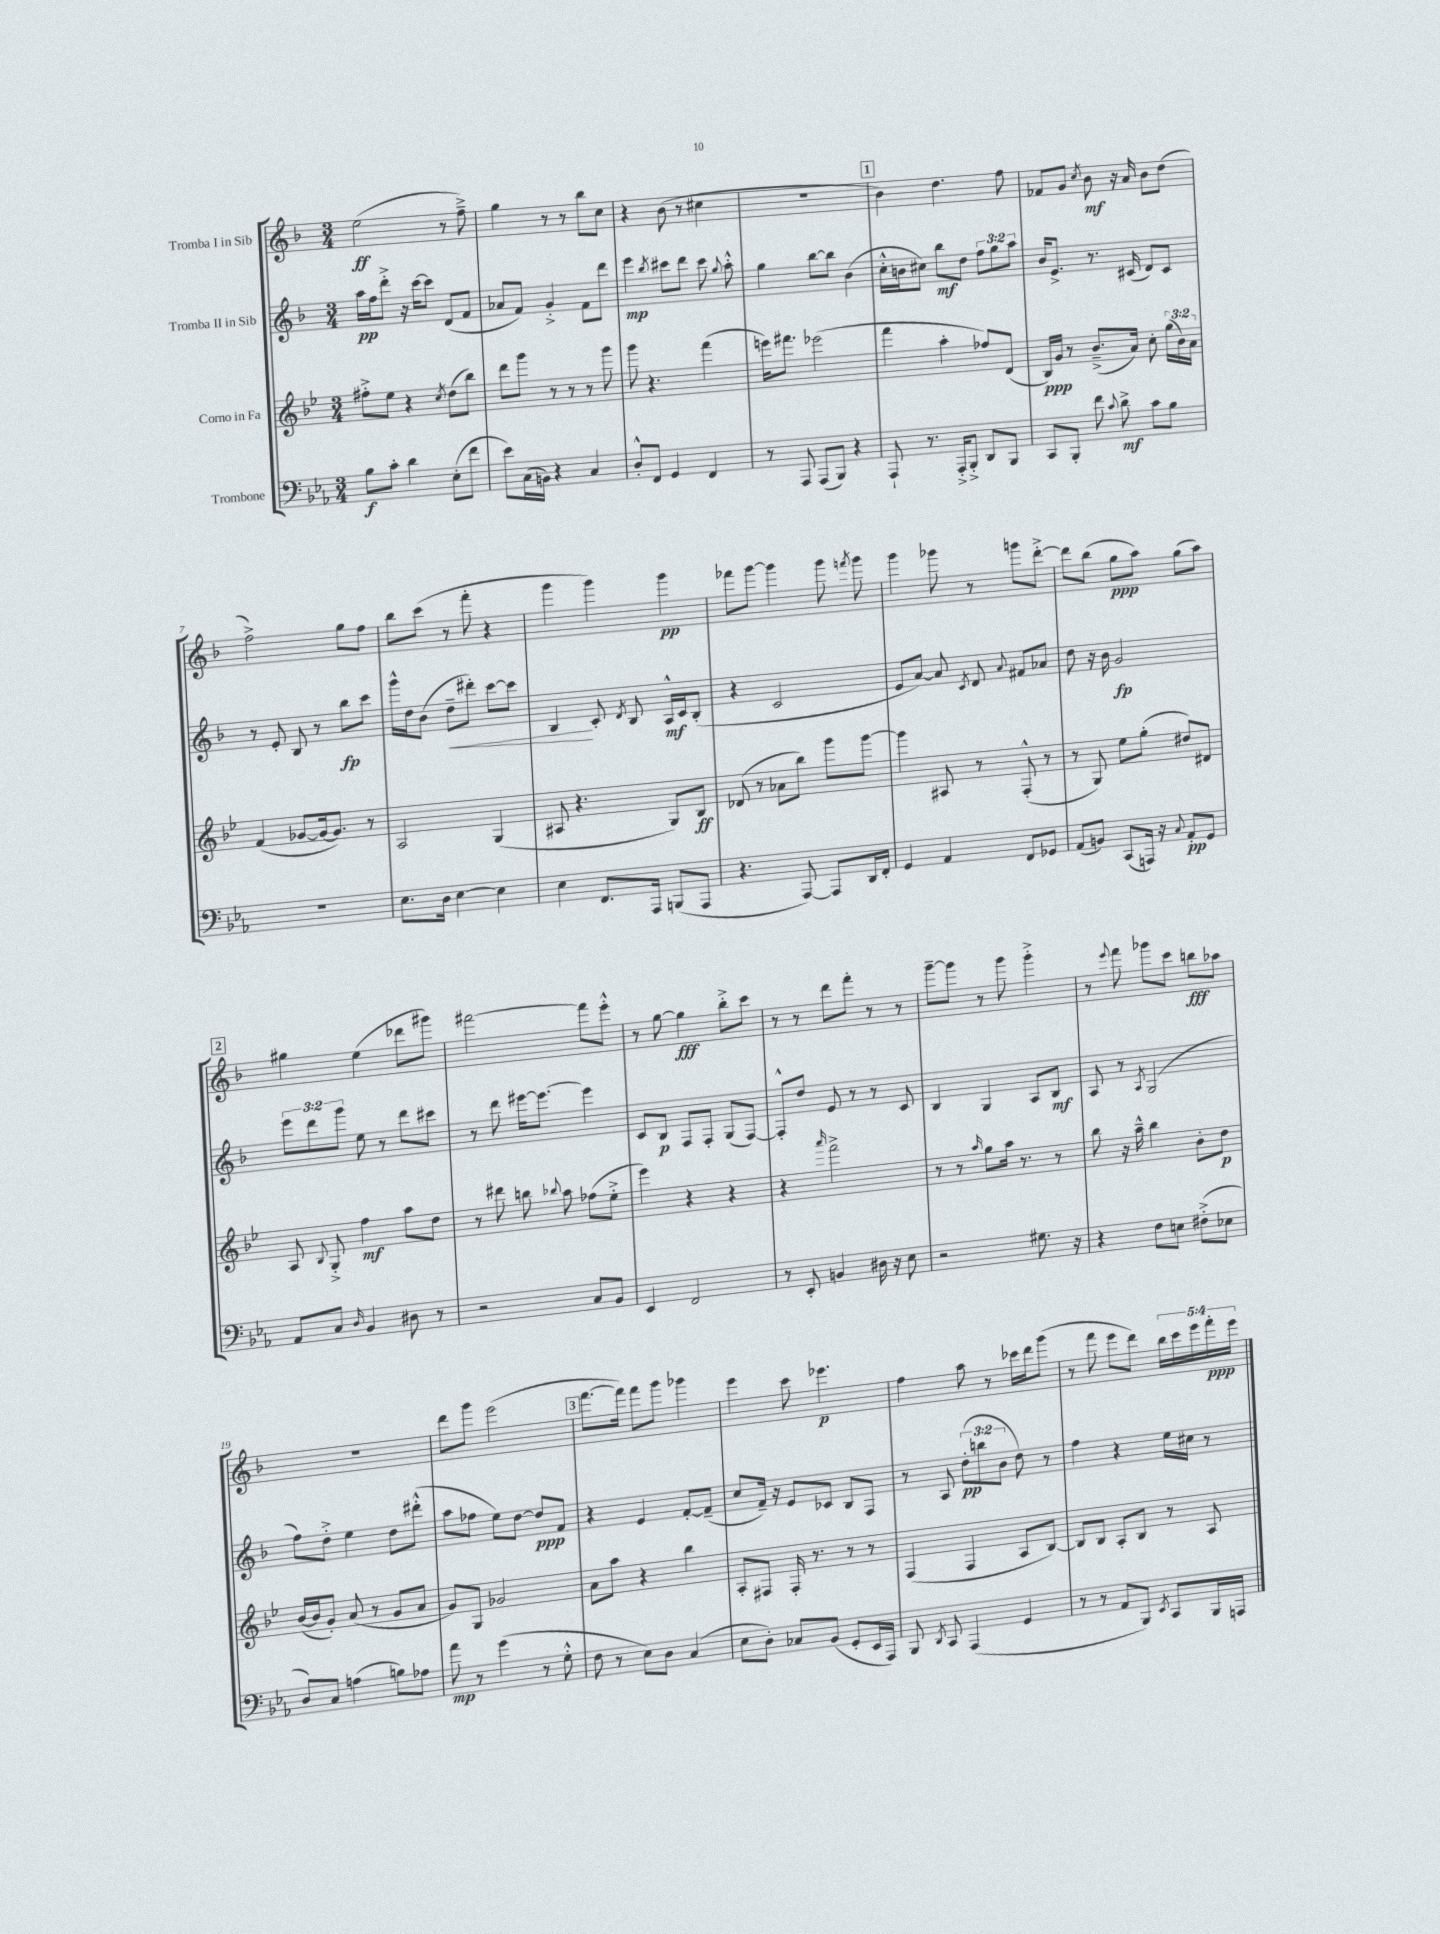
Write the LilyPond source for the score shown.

<<
\new StaffGroup <<
\new Staff = "s0" \with { instrumentName = "Tromba I in Sib" } {
    \clef treble \key f \major \numericTimeSignature \time 3/4 \override Staff.TupletNumber.text = #tuplet-number::calc-fraction-text
    \autoBeamOff e''2\ff( r8 f''8--->) |
    g''4 r8 r8 bes''8[ c''8] |
    r4 bes'8( r8 cis''4 |
    R2. |
    \mark \markup { \box "1" } bes'4) d''4. f''8 |
    fes'8[ g'8] \acciaccatura { c''8 } bes'8\mf r16 a'16 bes'8[ d''8]( |
    f''2->) g''8[ f''8] |
    bes''8[ c'''8]( r8 f'''8-. r4 |
    g'''4 g'''4) g'''4\pp |
    fes'''8[ g'''8]~ g'''4 g'''8 \acciaccatura { f'''8 } g'''8 |
    g'''4 ges'''8 r8 g'''8[ d'''8]~-.-> |
    d'''8[ bes''8]( g''8[\ppp a''8]) g''8[( a''8]) |
    \mark \markup { \box "2" } gis''4 e''4( des'''8[ gis'''8]) |
    fis'''2~ fis'''8[ e'''8]-.-^ |
    r8 g''8~ g''4\fff bes''8[-.-> c'''8] |
    r8 r8 d'''8[ f'''8]-. r8 r8 |
    g'''8[~-- g'''8] r8 g'''8 g'''4-.-> |
    r8 \appoggiatura { e'''8 } f'''8 ges'''8[ c'''8] b''8[\fff aes''8] |
    R2. |
    d'''8[ g'''8] e'''2( |
    \mark \markup { \box "3" } f'''8.[~ f'''16]) f'''8[ g'''8] ges'''4 |
    e'''4 c'''8 ees'''4.\p |
    f''4 a''8 r8 ces'''16[ d'''16 g'''8]( |
    r8 f'''8 e'''8[ d'''8]) \tuplet 5/4 { bes''16[ c'''16 e'''16 f'''16-.\ppp e'''16] } \bar "|." |
}
\new Staff = "s1" \with { instrumentName = "Tromba II in Sib" } {
    \clef treble \key f \major \numericTimeSignature \time 3/4 \override Staff.TupletNumber.text = #tuplet-number::calc-fraction-text
    \autoBeamOff a''16[\pp f''16 d'''8]-.-> r16 c'''16[~ c'''8] d'8[( f'8] |
    aes'8[ f'8]) g'4-.-> f'8[ d'''8] |
    e'''4\mp \acciaccatura { bes''8 } cis'''8[ d'''8] cis'''8 \appoggiatura { g''8 } a''8-.-^ |
    g''4 bes''8[~ bes''8] bes'4( |
    \mark \markup { \box "1" } c''16[-.-^ b'16 cis''8]) bes''8[\mf d''8] \tuplet 3/2 { f''8[ g''8 a''8] } |
    bes'16[ e'8.]-> r8. cis'16( d'8[) cis'8] |
    r8 e'8-. bes8 r8 bes''8[\fp c'''8] |
    g'''16[-^ d''16 bes'8]( d''8[--\< dis'''8]-.) c'''8[~ c'''8] |
    bes4\! c'8-. \acciaccatura { d'8 } bes8 a16[-^\mf c'16 bes8]-.( |
    r4 c'2 |
    e'8[ a'8]~) a'8 \acciaccatura { c'8 } d'8 \appoggiatura { a'8 } fis'8[ aes'8] |
    d''8 r16 bes'16 g'2\fp |
    \mark \markup { \box "2" } \tuplet 3/2 { e'''8[ d'''8 g'''8] } e''8 r8 d'''8[ cis'''8] |
    r8 d'''8 eis'''16[~ eis'''8.]~ eis'''4 |
    c'8[ bes8]\p f8[ f8]-. g8[( f8]~) |
    f8[-.-^ d''8] e'8 r8 r8 c'8 |
    bes4 g4 a8[ bes8]\mf |
    a8 r8 \acciaccatura { a8 } g2( |
    f''8[) d''8]-.-> e''4 d''8[ dis'''8]-.-^( |
    a''8[ fes''8] e''8[) d''8]~ d''8[\ppp f'8] |
    \mark \markup { \box "3" } r4 e'4 f'8[~-. f'8]--( |
    c''8[ f'16]--) r16 e'8[ ces'8] bes8[ f8] |
    r8 a8 \tuplet 3/2 { d''8[-.\pp( b''8 bes'8] } d''8) r8 |
    f''4 r4 e''16[ cis''16] r8 \bar "|." |
}
\new Staff = "s2" \with { instrumentName = "Corno in Fa" } {
    \clef treble \key bes \major \numericTimeSignature \time 3/4 \override Staff.TupletNumber.text = #tuplet-number::calc-fraction-text
    \autoBeamOff fis''8[-.-> ees''8] r4 \acciaccatura { c''8 } d''8[( bes''8]) |
    d'''8[ g'''8] r8 r8 r8 g'''8 |
    g'''8 r4. f'''4( |
    e'''16[) fis'''8.] ees'''2( |
    \mark \markup { \box "1" } f'''4 a''4-. fes''8[) d'8]( |
    bes16[\ppp) g'16] r8 bes'8.[--->( a'16]) c''8-. \tuplet 3/2 { g''16[( bes'16) a'16] } |
    f'4( ges'8[~ ges'16~ ges'8.]) r8 |
    a2 g4( |
    ais8 r4. g8[) bes8]\ff |
    des'8( r8 aes'8[ bes''8]) g'''8[ g'''8]~ |
    g'''4 ais8 r8 f8-.-^( r8 |
    r8 g8) ees''8[ g''8]-.( dis''8[) dis'8] |
    \mark \markup { \box "2" } a8 \appoggiatura { bes8 } g8-.-> f''4\mf a''8[ d''8] |
    r8 dis'''8 b''8 \appoggiatura { bes''8 } a''8 fes''8[( ees''8]-.-> |
    ees'''4) r4 r4 |
    r4 \grace { a'''16 } f'''2-> |
    r8 r8 \grace { a''16 } g''8[ a''16] r8. r8 |
    bes''8 r16 a''16---^ bes''4 bes'8[-. d''8]\p |
    bes'16[~( bes'16 g'8]-.) a'8( r8 g'8[ a'8] |
    g'8[) g8] ges'2 |
    \mark \markup { \box "3" } a'8[ a''8] r4 bes''4 |
    a8[-. fis8] fis16-. r8. r8 r8 |
    f4( f4 a8[ bes8]~) |
    bes8[ bes8] a8[-. bes8] r8 a8 \bar "|." |
}
\new Staff = "s3" \with { instrumentName = "Trombone" } {
    \clef bass \key ees \major \numericTimeSignature \time 3/4
    \autoBeamOff bes8[\f c'8]-. d'4 ees8[-.( f'8] |
    ees'8[) c16( b,16]) r4 c4 |
    d8[-.-^ f,8] g,4 f,4 |
    r8 aes,,8 aes,,8[( bes,,8]) r4 |
    \mark \markup { \box "1" } aes,,8-! r8. aes,,16[-.-> bes,,8]-.-> d,8[ bes,,8] |
    c,8[ bes,,8]-. f'8 \appoggiatura { c'8 } d'8->\mf c'8[ bes8] |
    R2. |
    ees8.[ d16] ees4~ ees4 |
    ees4 f,8.[ aes,,16] b,,8[( aes,,8] |
    r4. aes,,8~) aes,,8[ d,16 f,16]-. |
    g,4 aes,4 f,8[ ges,8] |
    aes,8[( b,8]) c,8[( a,,16]) r16 \appoggiatura { c8 } aes,8[-.\pp g,8] |
    \mark \markup { \box "2" } aes,8[ c8] \grace { d16 } bes,4 dis8 r8 |
    r2 c8[ bes,8] |
    ees,4 f,2 |
    r8 ees,8-. b,4 dis16 r16 ees8 |
    r2 gis8. r16 |
    r4 f8[ e8] fis8[-.->( ees8] |
    d8[) c8] a4( b8[) aes8] |
    aes'8\mp r8 g'4( r8 g8-.-^ |
    \mark \markup { \box "3" } f8 r8 ees8[) d8] c4( |
    ees8[ d8]-.) ces8[ bes,8]( g,8[-. ees,16 aes,,16]) |
    bes,,8 \acciaccatura { d,8 } c,8 aes,,4( g,4 |
    r8 r8 aes,8[ bes,,8]) \acciaccatura { ees,8 } c,8[ bes,,16 a,,16] \bar "|." |
}
>>
>>
